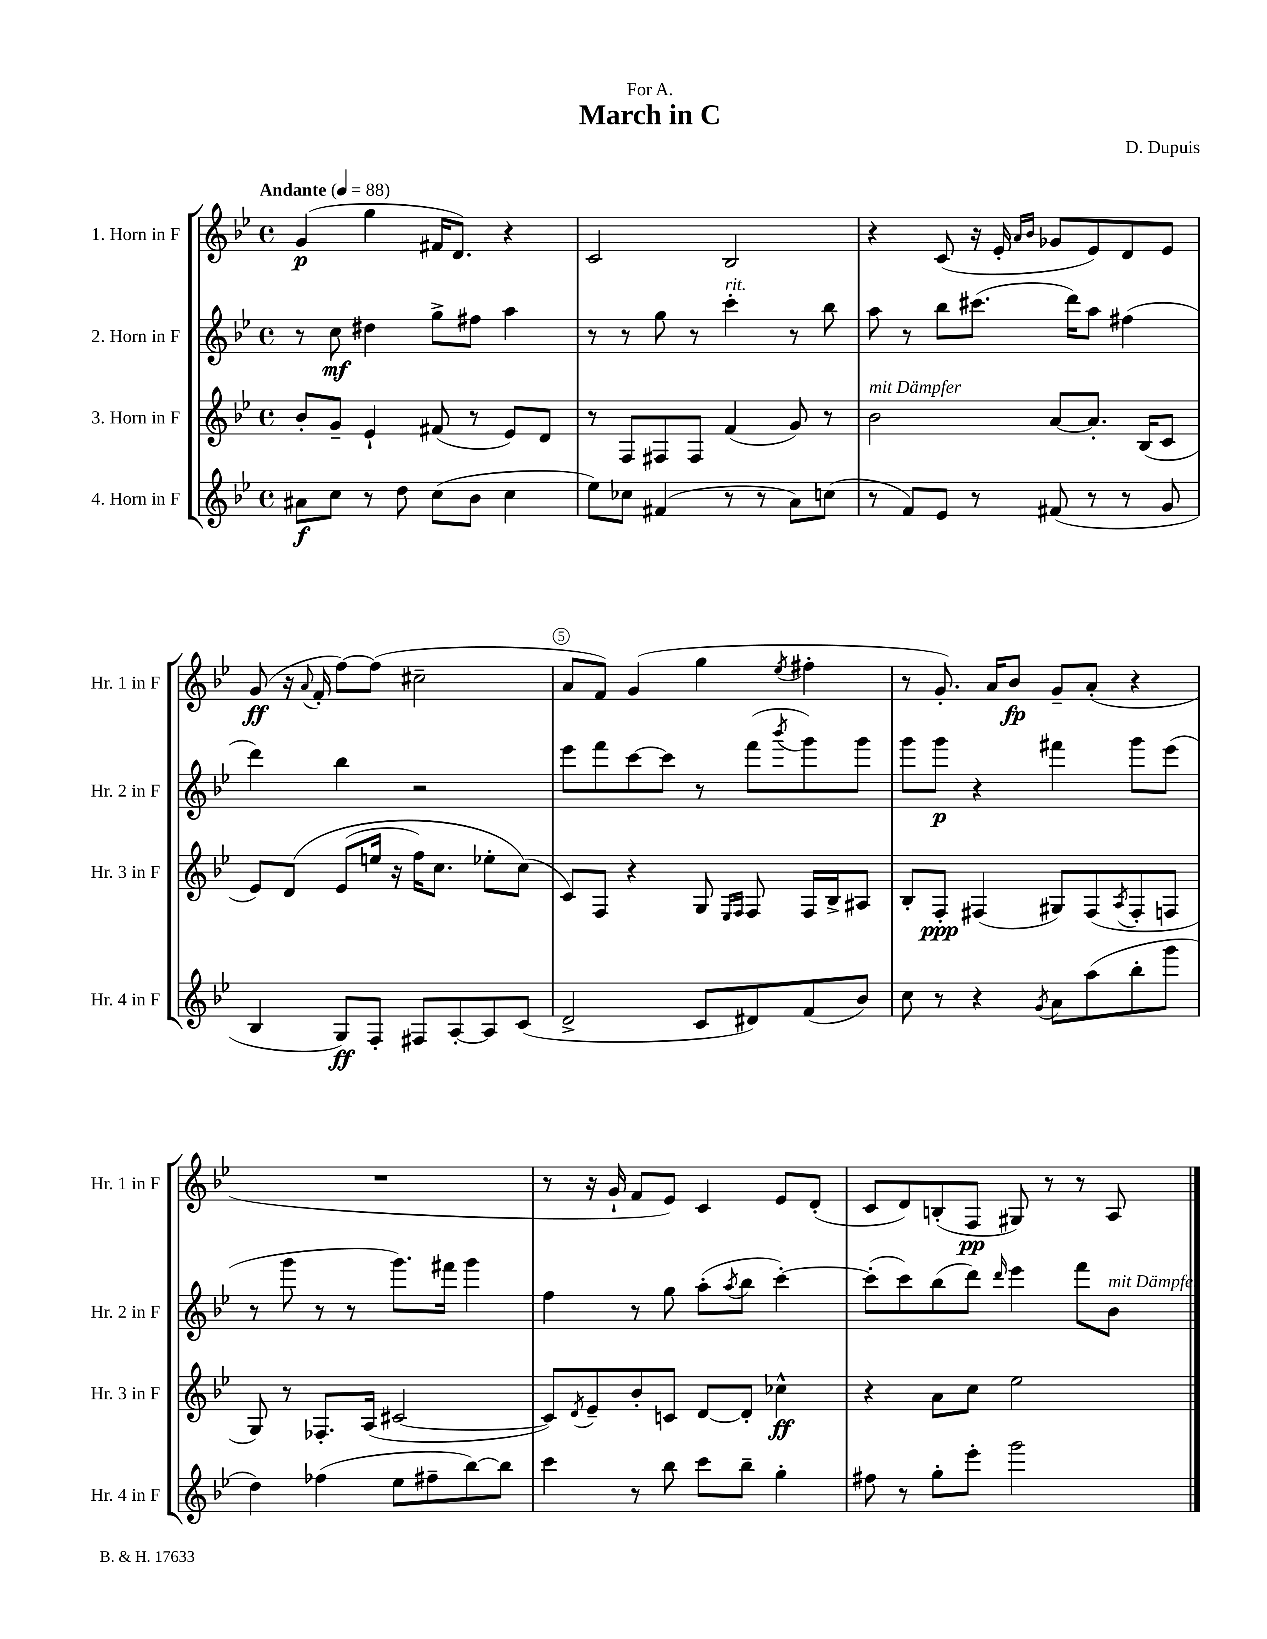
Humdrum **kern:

**kern	**kern	**kern	**kern
*staff4	*staff3	*staff2	*staff1
*clefG2	*clefG2	*clefG2	*clefG2
*k[b-e-]	*k[b-e-]	*k[b-e-]	*k[b-e-]
*M4/4	*M4/4	*M4/4	*M4/4
*met(c)	*met(c)	*met(c)	*met(c)
*MM88	*MM88	*MM88	*MM88
8a#	8b-'	8r	(4g
8cc	8g~	8cc	.
8r	4e-`	4dd#	4gg
8dd	.	.	.
(8cc	(8f#	8gg^	16f#
.	.	.	8.d)
8b-	8r	8ff#	.
4cc	8e-)	4aa	4r
.	8d	.	.
=	=	=	=
8ee-)	8r	8r	2c
8cc-	8F	8r	.
(4f#	8F#	8gg	.
.	8F#	8r	.
8r	(4f	4ccc'	2B-
8r	.	.	.
8a)	8g)	8r	.
(8cc	8r	8bb-	.
=	=	=	=
8r	2b-	8aa	4r
8f)	.	8r	.
8e-	.	8bb-	(8c
8r	.	(8.ccc#	16r
.	.	.	16e-'
.	.	.	16qqa
.	.	.	16qqb-
(8f#	[8a	.	8g-
.	.	16ddd)	.
8r	8.a']	8aa	8e-)
8r	.	(4ff#	8d
.	(16B-	.	.
8g	8c	.	8e-
=	=	=	=
4B-	8e-)	4ddd)	(8g
.	&(8d	.	16r
.	.	.	8qqa
.	.	.	16f'
8G)	(8e-	4bb-	[8ff)
8F'	16ee	.	(8ff]
.	16r	.	.
8F#	16ff)	2r	2cc#~
.	8.cc	.	.
[8A'	.	.	.
8A]	8ee-'	.	.
(8c	(8cc&)	.	.
=	=	=	=
2d^	8c)	8eee-	8a
.	8F	8fff	8f)
.	4r	[8ccc	(4g
.	.	8ccc]	.
8c	8G	8r	4gg
.	16qqE-	.	.
.	16qqF	.	.
8d#)	8F	(8fff	.
.	.	8qbbb-	8qee-
(8f	16F	8ggg)	4ff#'
.	16B-^	.	.
8b-)	8A#	8ggg	.
=	=	=	=
8cc	8B-'	8ggg	8r
8r	8F'	8ggg	8.g')
4r	(4F#	4r	.
.	.	.	16a
.	.	.	8b-
8qg	.	.	.
8a	8G#)	4fff#	8g~
(8aa	(8F#	.	(8a'
.	8qA	.	.
8bb-'	8F#'	8ggg	4r
8ggg	8F	(8eee-	.
=	=	=	=
4dd)	8G)	8r	1r
.	8r	8ggg	.
(4ff-	8.F-'	8r	.
.	.	8r	.
.	(16A	.	.
8ee-	[2c#	8.ggg)	.
8ff#~	.	.	.
.	.	16fff#	.
[8bb-)	.	4ggg	.
8bb-]	.	.	.
=	=	=	=
4ccc	8c#])	4ff	8r
.	8qd	.	.
.	8e-~	.	16r
.	.	.	16g`
8r	8b-'	8r	8f
8bb-	8c	8gg	8e-)
8ccc	[8d	(8aa'	4c
.	.	8qaa	.
8bb-~	8d']	8bb-	.
4gg'	4cc-^^	[4ccc')	8e-
.	.	.	(8d'
=	=	=	=
8ff#	4r	(8ccc']	8c
8r	.	8ccc)	8d)
8gg'	8a	(8bb-	(8B'
8eee-'	8cc	8ddd)	8F
.	.	16qqddd	.
2ggg	2ee-	4eee-	8G#)
.	.	.	8r
.	.	8fff	8r
.	.	8b-	8A
==	==	==	==
*-	*-	*-	*-
